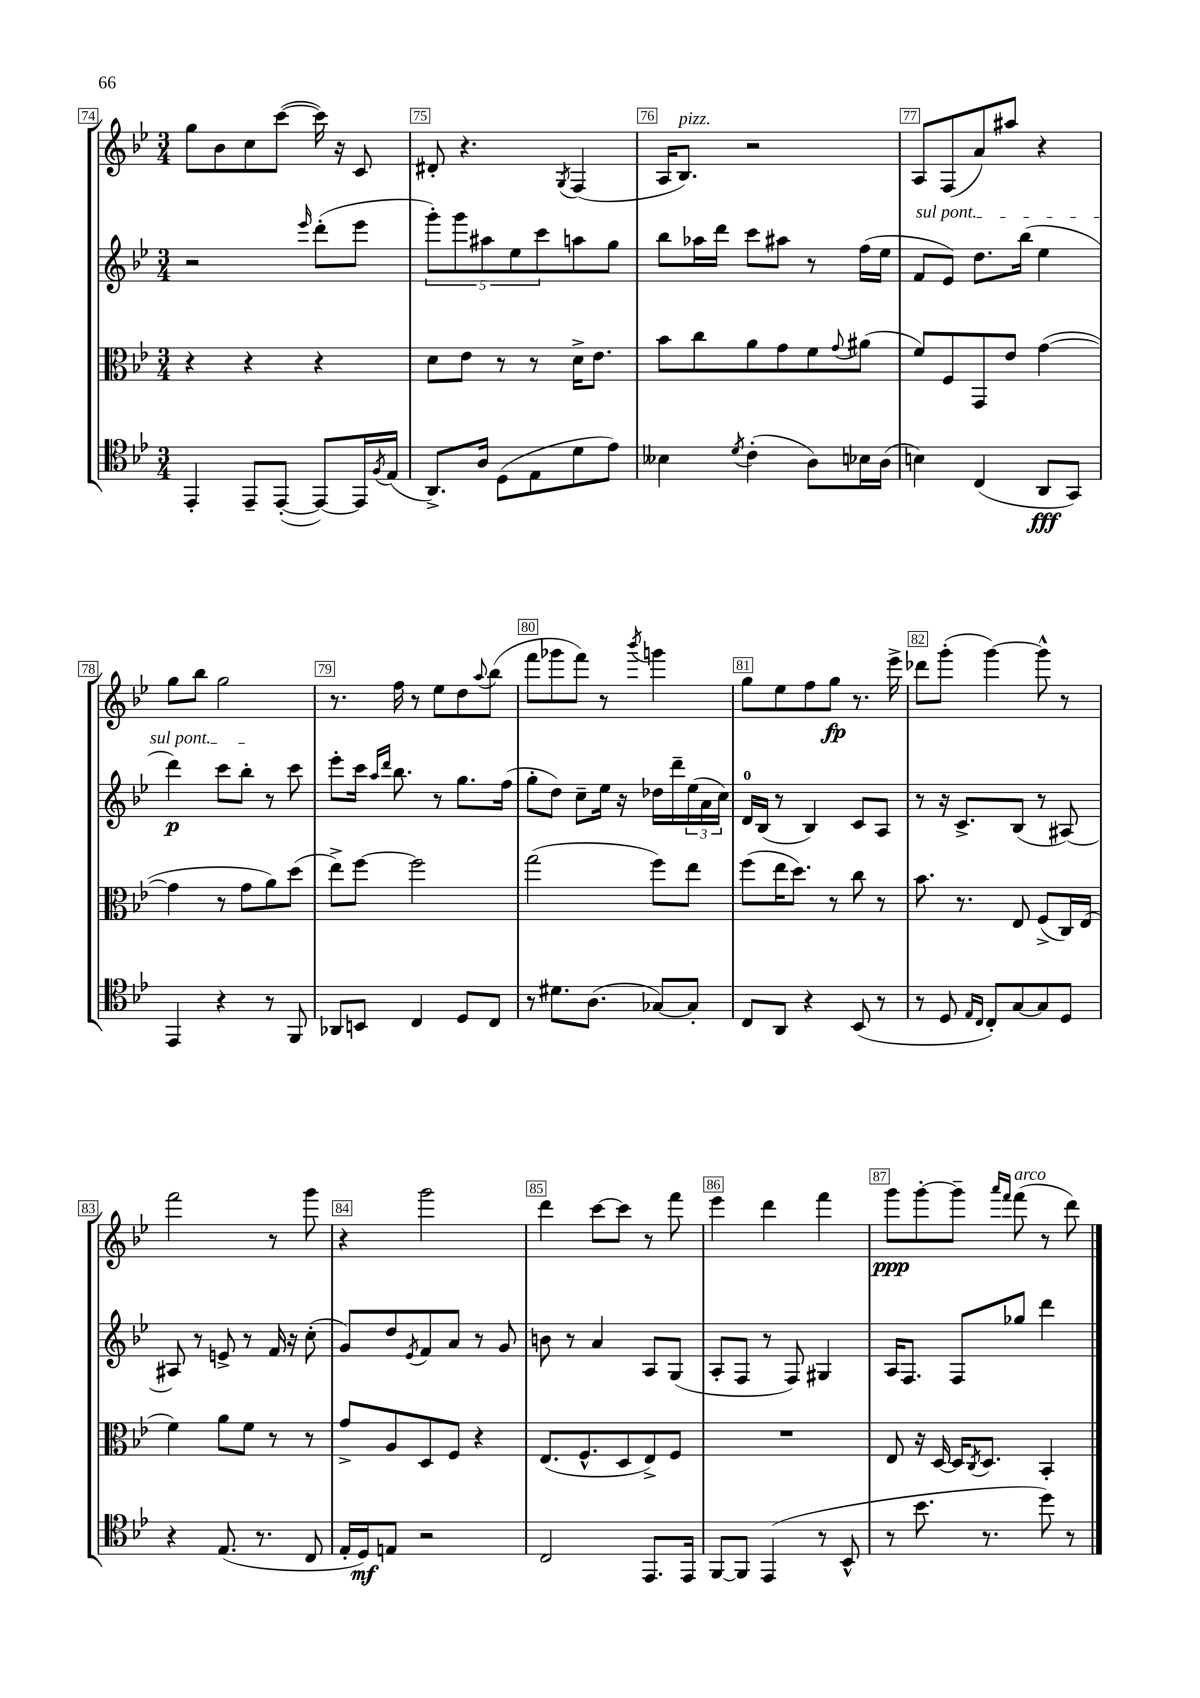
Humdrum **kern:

**kern	**kern	**kern	**kern
*staff4	*staff3	*staff2	*staff1
*clefC4	*clefC3	*clefG2	*clefG2
*k[b-e-]	*k[b-e-]	*k[b-e-]	*k[b-e-]
*M3/4	*M3/4	*M3/4	*M3/4
4EE-'/	4r	2r	8gg\L
.	.	.	8b-\
8EE-~/L	4r	.	8cc\
([8EE-'/J	.	.	([8ccc\J
.	.	16qqeee-/	.
8EE-/_L)	4r	(8ddd'\L	16ccc\])
.	.	.	16r
16EE-/]L	.	8eee-\J	8c/
8qF/	.	.	.
(16E-/JJ	.	.	.
=	=	=	=
8.AA^/L)	8d\L	10ggg'\L)	8d#'/
.	.	10ggg\	.
.	8e-\J	.	4.r
16A/Jk	.	.	.
.	.	10aa#\	.
(8D\L	8r	.	.
.	.	10ee-\	.
8E-\	8r	.	.
.	.	10ccc\	.
.	.	.	8qG/
8d\	16d^\LK	8aa\	(4F/
.	8.e-\J	.	.
8e-\J)	.	8gg\J	.
=	=	=	=
4B--\	8b-\L	8bb-\L	16A/LK
.	.	.	8.B-/J)
.	8cc\	16aa-\L	.
.	.	16ddd\JJ	.
8qd/	.	.	.
(4c'\	8a\	8ccc\L	2r
.	8g\	8aa#\J	.
8A\L)	8f\	8r	.
.	8qqg/	.	.
16B-\L	(8a#\J	(16ff\LL	.
(16A\JJ	.	16ee-\JJ	.
=	=	=	=
4B\)	8f/L)	8f/L	8A/L
.	8F/	8e-/J)	(8F/
(4C/	8GG/	8.dd\L	8a/)
.	8e-/J	.	8aa#/J
.	.	(16bb-\Jk	.
8AA/L	([4g\	4ee-\	4r
8GG/J)	.	.	.
=	=	=	=
4EE-/	4g\]	4ddd\)	8gg\L
.	.	.	8bb-\J
4r	8r	8ccc\L	2gg\
.	8g\L	8bb-'\J	.
8r	8a\)	8r	.
8FF/	(8dd\J	8ccc\	.
=	=	=	=
8AA-/L	8ee-^\L)	8eee-'\L	8.r
8BB/J	[8ff\J	16ccc\Jk	.
.	.	16qqaa/LL	.
.	.	16qqddd/JJ	.
.	.	8.bb-\	16ff\
4C/	2ff\]	.	8r
.	.	8r	8ee-\L
8D/L	.	8.gg\L	8dd\
.	.	.	8qqaa/
8C/J	.	.	(8bb-\J
.	.	(16ff\Jk	.
=	=	=	=
8r	(2gg\	8gg'\L	8fff\L
8.d#\L	.	8dd\J)	8ggg-\
.	.	8cc~\L	8fff\J)
(8.A\J	.	.	.
.	.	16ee-\Jk	8r
.	.	16r	.
.	.	.	8qbbb-/
[8G-/L)	8ff\L)	16dd-\LL	4ggg\
.	.	16ddd~\	.
8G-'/]J	8ee-\J	(24ee-\	.
.	.	24a\	.
.	.	24cc\JJ)	.
=	=	=	=
8C/L	(8ff\L	16d/LL	8gg\L
.	.	(16B-/JJ	.
8AA/J	16ee-\K	8r	8ee-\
.	8.dd\J)	.	.
4r	.	4B-/)	8ff\
.	8r	.	8gg\J
(8BB-/	8cc\	8c/L	8.r
8r	8r	8A/J	.
.	.	.	16eee-^\
=	=	=	=
8r	8.b-\	8r	8ddd-\L
8D/	.	16r	(8ggg'\J
.	8.r	8.c^/L	.
16qqE-/LL	.	.	.
16qqC/JJ	.	.	.
8C'/L)	.	.	[4ggg\)
[8G/	8E-/	(8B-/J	.
8G/]	(8F^/L	8r	8ggg^^\]
8D/J	16C/L)	[8A#/)	8r
.	(16E-/JJ	.	.
=	=	=	=
4r	4f\)	8A#/]	2fff\
.	.	8r	.
(8.E-/	8a\L	8e^/	.
.	8f\J	8r	.
8.r	.	.	.
.	8r	16f/	8r
.	.	16r	.
8C/	8r	(8cc'\	8ggg\
=	=	=	=
16E-'/LL	8g^/L	8g/L)	4r
16D/J)	.	.	.
8E/J	8A/	8dd/	.
.	.	8qe-/	.
2r	8D/	8f/	2ggg\
.	8F/J	8a/J	.
.	4r	8r	.
.	.	8g/	.
=	=	=	=
2C/	(8.E-/L	8b\	4ddd\
.	.	8r	.
.	8.F^^/	.	.
.	.	4a/	[8ccc\L
.	8D/	.	8ccc\]J
8.EE-/L	8E-^/)	8A/L	8r
.	8F/J	(8G/J	8fff\
16EE-/Jk	.	.	.
=	=	=	=
[8FF/L	2.r	8A'/L	4eee-\
8FF/]J	.	8F/J	.
(4EE-/	.	8r	4ddd\
.	.	8F/)	.
8r	.	4G#/	4fff\
8BB-^^/	.	.	.
=	=	=	=
8r	8E-/	16A/LK	8ggg\L
.	.	8.F/J	.
8.b-\	16r	.	[8ggg'\
.	[16D/	.	.
.	16D/]LK	8F/L	8ggg~\]J
.	8qC/	.	.
8.r	8.D/J	.	.
.	.	.	16qqaaa/LL
.	.	.	16qqfff/JJ
.	.	8gg-/J	(8fff\
8dd\)	4BB-'/	4ddd\	8r
8r	.	.	8ddd\)
==	==	==	==
*-	*-	*-	*-
